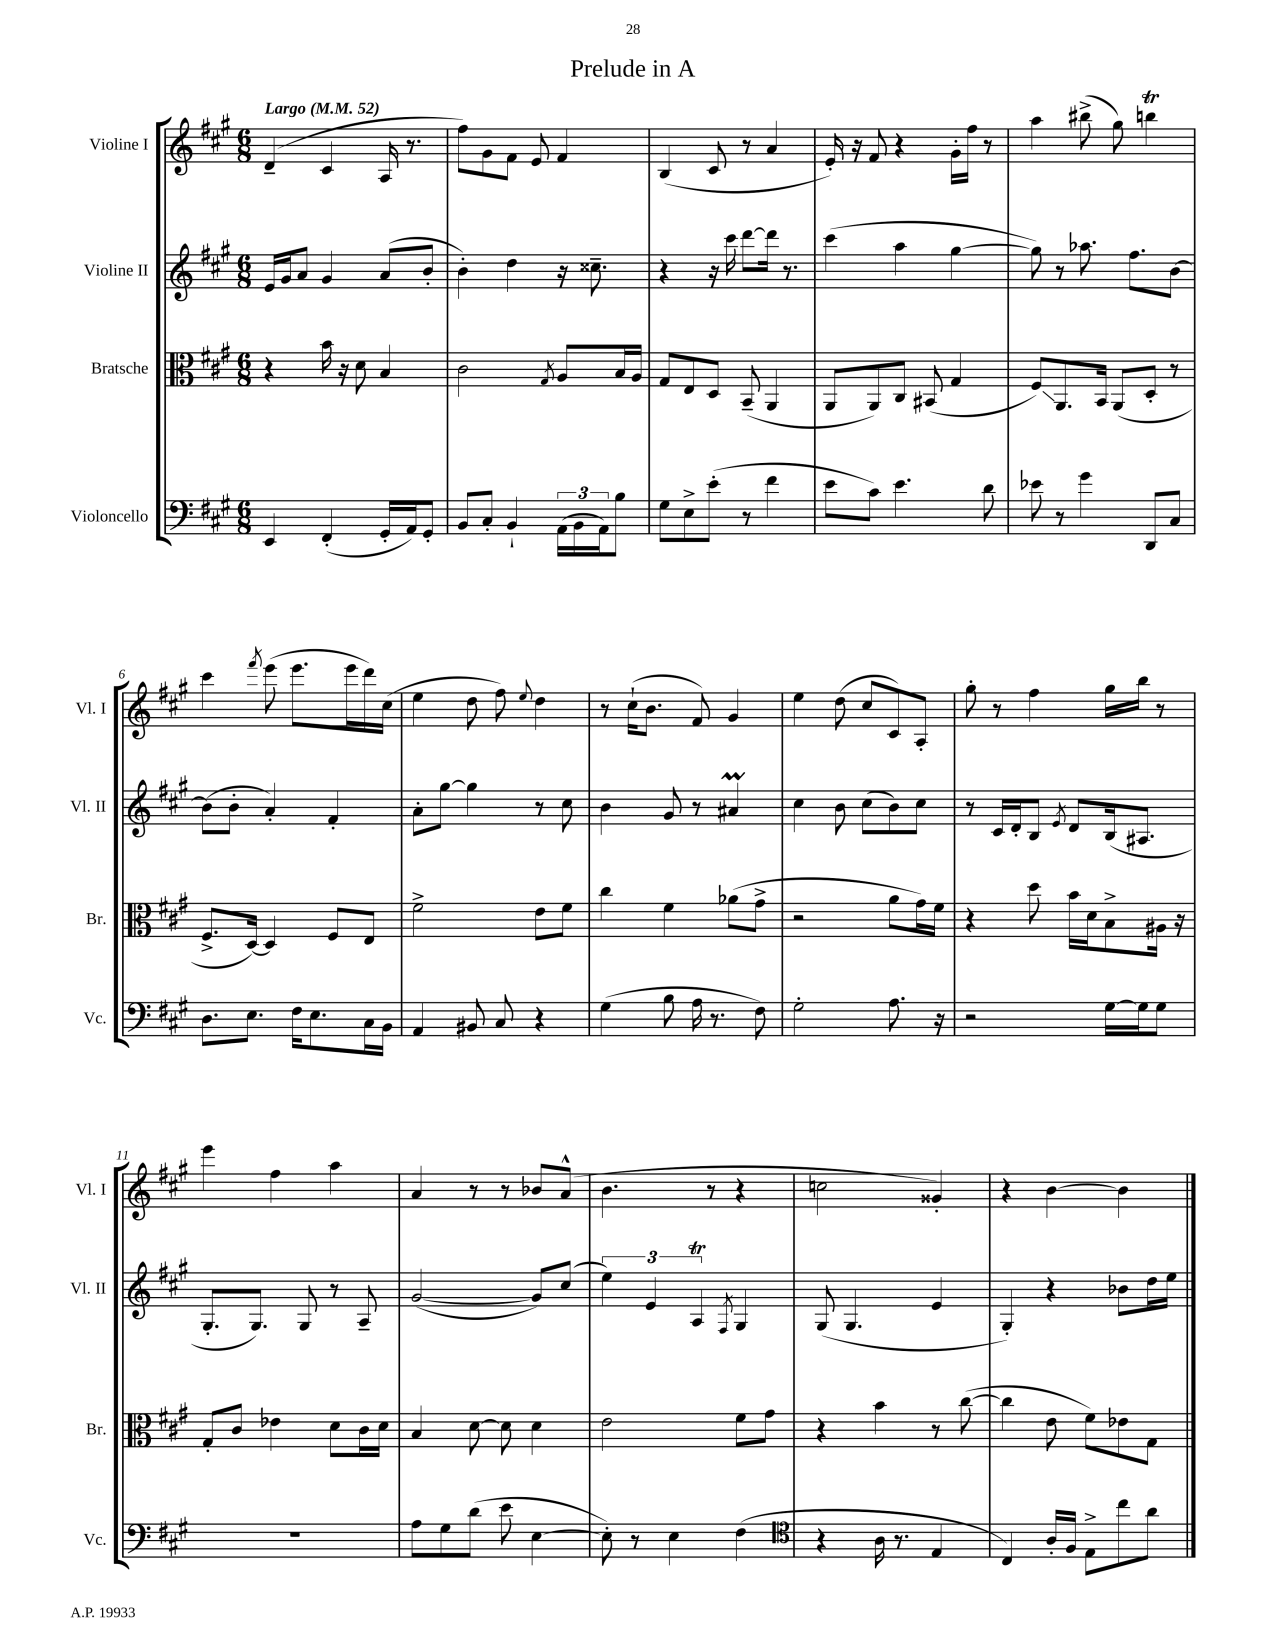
\header { title = "Prelude in A" }
<<
\new StaffGroup <<
\new Staff = "s0" \with { instrumentName = "Violine I" shortInstrumentName = "Vl. I" } {
    \clef treble \key a \major \numericTimeSignature \time 6/8 \tempo "Largo" 4 = 52
    d'4--( cis'4 a16 r8. |
    fis''8) gis'8 fis'8 e'8 fis'4 |
    b4( cis'8 r8 a'4 |
    e'16-.) r16 fis'8 r4 gis'16-. fis''16 r8 |
    a''4 bis''8->( gis''8) b''4\trill |
    cis'''4 \acciaccatura { fis'''8 } e'''8( e'''8. e'''16 d'''16) cis''16( |
    e''4 d''8 fis''8) \appoggiatura { e''8 } d''4 |
    r8 cis''16-!( b'8. fis'8) gis'4 |
    e''4 d''8( cis''8 cis'8) a8-. |
    gis''8-. r8 fis''4 gis''16 b''16 r8 |
    e'''4 fis''4 a''4 |
    a'4 r8 r8 bes'8 a'8-^( |
    b'4. r8 r4 |
    c''2 gisis'4-.) |
    r4 b'4~ b'4 \bar "|." |
}
\new Staff = "s1" \with { instrumentName = "Violine II" shortInstrumentName = "Vl. II" } {
    \clef treble \key a \major \numericTimeSignature \time 6/8
    e'16 gis'16 a'8 gis'4 a'8( b'8-. |
    b'4-.) d''4 r16 cisis''8.-- |
    r4 r16 cis'''16 d'''8~ d'''16 r8. |
    cis'''4( a''4 gis''4~ |
    gis''8) r8 aes''8. fis''8. b'8~ |
    b'8( b'8-. a'4-.) fis'4-. |
    a'8-. gis''8~ gis''4 r8 cis''8 |
    b'4 gis'8 r8 ais'4\prall |
    cis''4 b'8 cis''8( b'8) cis''8 |
    r8 cis'16 d'16-. b8 \acciaccatura { e'8 } d'8 b16( ais8. |
    gis8.-. gis8.) gis8 r8 a8-- |
    gis'2~( gis'8) cis''8( |
    \tuplet 3/2 { e''4) e'4 a4\trill } \acciaccatura { fis8 } gis4 |
    gis8( gis4. e'4 |
    gis4-.) r4 bes'8 d''16 e''16 \bar "|." |
}
\new Staff = "s2" \with { instrumentName = "Bratsche" shortInstrumentName = "Br." } {
    \clef alto \key a \major \numericTimeSignature \time 6/8
    r4 b'16 r16 d'8 b4 |
    cis'2 \acciaccatura { gis8 } a8 b16 a16 |
    gis8 e8 d8 b,8--( a,4 |
    a,8 a,8) cis8 bis,8( gis4 |
    fis8\glissando) a,8. b,16 a,8( d8-. r8 |
    fis8.-> d16~) d4 fis8 e8 |
    fis'2-> e'8 fis'8 |
    cis''4 fis'4 aes'8( gis'8-> |
    r2 a'8 gis'16) fis'16 |
    r4 d''8 b'16 d'16 b8-> ais16 r16 |
    gis8-. cis'8 ees'4 d'8 cis'16 d'16 |
    b4 d'8~ d'8 d'4 |
    e'2 fis'8 gis'8 |
    r4 b'4 r8 cis''8~( |
    cis''4 e'8 fis'8) ees'8 gis8 \bar "|." |
}
\new Staff = "s3" \with { instrumentName = "Violoncello" shortInstrumentName = "Vc." } {
    \clef bass \key a \major \numericTimeSignature \time 6/8
    e,4 fis,4-.( gis,16-. a,16) gis,8-. |
    b,8 cis8-. b,4-! \tuplet 3/2 { a,16( b,16 a,16) } b8 |
    gis8 e8-> e'8-.( r8 fis'4 |
    e'8 cis'8) e'4. d'8 |
    ees'8 r8 gis'4 d,8 cis8 |
    d8. e8. fis16 e8. cis16 b,16 |
    a,4 bis,8 cis8 r4 |
    gis4( b8 a16 r8. fis8) |
    gis2-. a8. r16 |
    r2 gis16~ gis16 gis8 |
    R2. |
    a8 gis8 d'8( e'8 e4~ |
    e8-.) r8 e4 fis4( |
    \clef tenor r4 a16 r8. e4 |
    cis4) a16-. fis16 e8-> cis''8 a'8 \bar "|." |
}
>>
>>
